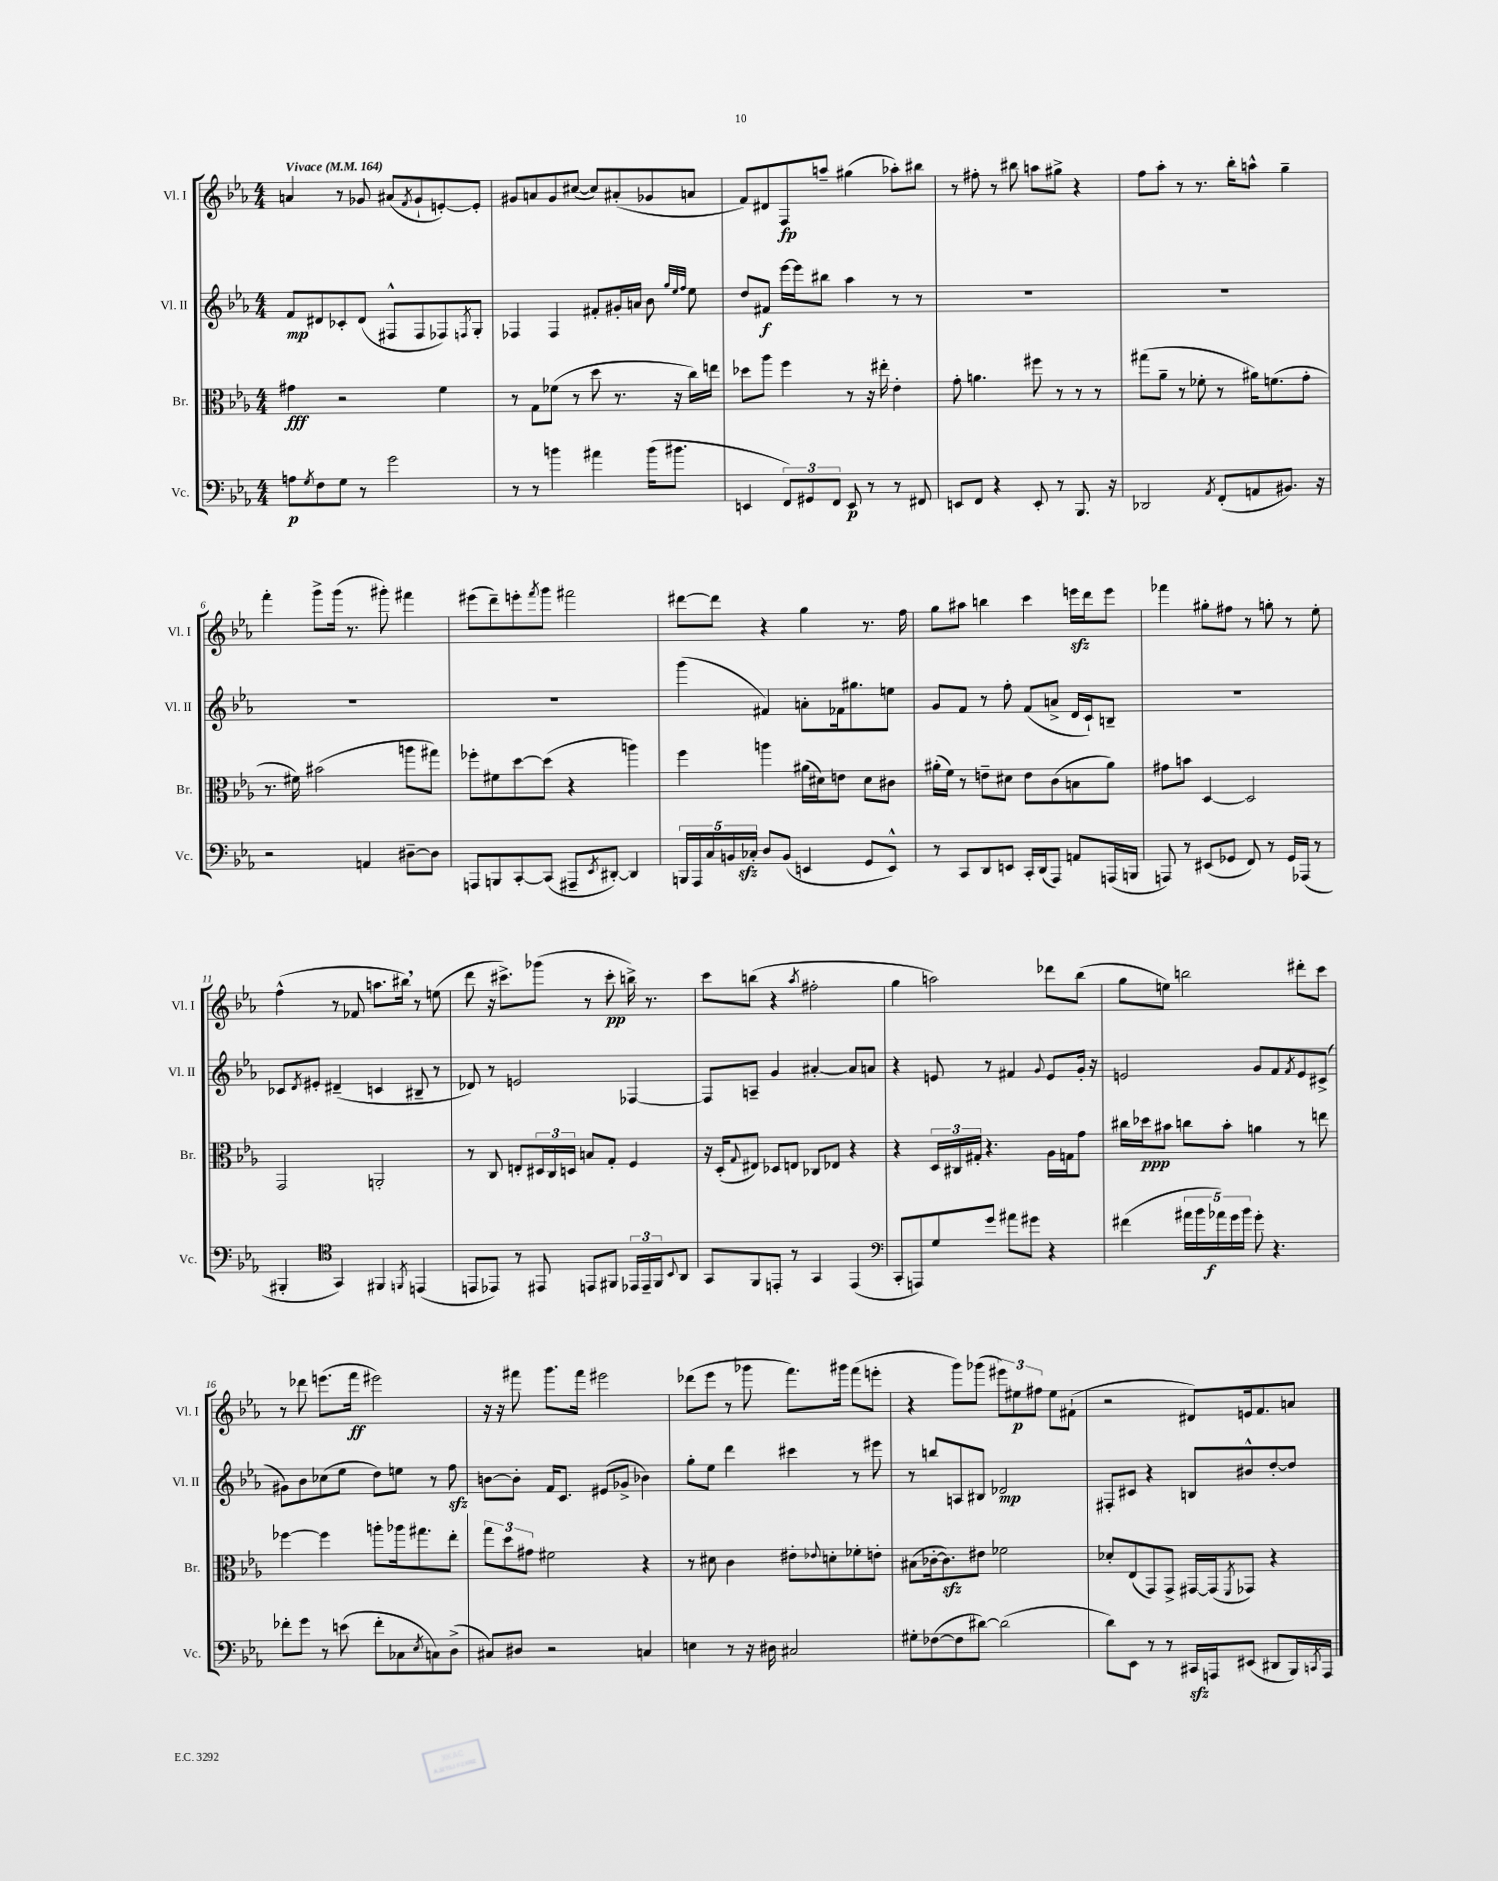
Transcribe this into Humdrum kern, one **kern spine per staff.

**kern	**dynam	**kern	**dynam	**kern	**dynam	**kern	**dynam
*part4	*part4	*part3	*part3	*part2	*part2	*part1	*part1
*staff4	*staff4	*staff3	*staff3	*staff2	*staff2	*staff1	*staff1
*I"Vc.	*	*I"Br.	*	*I"Vl. II	*	*I"Vl. I	*
*I'Vc.	*	*I'Br.	*	*I'Vl. II	*	*I'Vl. I	*
*clefF4	*	*clefC3	*	*clefG2	*	*clefG2	*
*k[b-e-a-]	*	*k[b-e-a-]	*	*k[b-e-a-]	*	*k[b-e-a-]	*
*M4/4	*	*M4/4	*	*M4/4	*	*M4/4	*
*MM164	*	*MM164	*	*MM164	*	*MM164	*
=1	=1	=1	=1	=1	=1	=1	=1
!	!	!	!	!	!	!LO:TX:a:B:t=Vivace	!
8An\L	p	4g#X\	fff	8f/L	mp	4an/	.
8qG/	.	.	.	.	.	.	.
8F\	.	.	.	8d#X/	.	.	.
8G\J	.	2r	.	8c-X'/	.	8r	.
8r	.	.	.	(8d#/J	.	8g-X/	.
2g\	.	.	.	8F#X^^/L	.	(8a#X/L	.
.	.	.	.	.	.	8qf/	.
.	.	.	.	8F#/	.	8g-`/	.
.	.	4f\	.	8F-X/)	.	[8en'/)	.
.	.	.	.	8qFn/	.	.	.
.	.	.	.	8G'/J	.	8e'/J]	.
=2	=2	=2	=2	=2	=2	=2	=2
8r	.	8r	.	4F-X/	.	8g#X/L	.
8r	.	8G\L	.	.	.	8an/	.
4bn\	.	(8f-X\J	.	4F-/	.	8g#/	.
.	.	8r	.	.	.	([8cc#X/J	.
4a#X\	.	8dd\	.	8f#X'/L	.	8cc#/L])	.
.	.	8.r	.	16g#X'/L	.	(8a#X'/	.
.	.	.	.	16an/JJ	.	.	.
(16b\KL	.	.	.	8b-\	.	8g-X/	.
8.b#X\J	.	16r	.	.	.	.	.
.	.	.	.	32qqgg/LLL	.	.	.
.	.	.	.	32qqee-/	.	.	.
.	.	.	.	32qqff/JJJ	.	.	.
.	.	16cc\LL)	.	8ee-\	.	8an/J	.
.	.	16een\JJ	.	.	.	.	.
=3	=3	=3	=3	=3	=3	=3	=3
4EEn/	.	8dd-X\L	.	8dd/L	.	8f/L)	.
.	.	8aa-\J	.	8f#X/J	f	8d#X/	.
12FF/L)	.	4ff\	.	[16eee-\LL	.	8F/	fp
.	.	.	.	16eee-\J]	.	.	.
12GG#X/	.	.	.	.	.	.	.
.	.	.	.	8bb#X\J	.	8aan~/J	.
12FF/J	.	.	.	.	.	.	.
8EE/	p	8r	.	4aa-\	.	(4gg#X\	.
8r	.	16r	.	.	.	.	.
.	.	16ee#X'\	.	.	.	.	.
8r	.	4e-'\	.	8r	.	8aa-X'\L)	.
8FF#X/	.	.	.	8r	.	8bb#X\J	.
=4	=4	=4	=4	=4	=4	=4	=4
8EEn/L	.	8g'\	.	1r	.	8r	.
8FF/J	.	4.an\	.	.	.	8ff#X'\	.
4r	.	.	.	.	.	8r	.
.	.	.	.	.	.	8bb#X\	.
8EE'/	.	8ff#X\	.	.	.	8aan\L	.
8r	.	8r	.	.	.	8gg#X^\J	.
8.BBB-/	.	8r	.	.	.	4r	.
.	.	8r	.	.	.	.	.
16r	.	.	.	.	.	.	.
=5	=5	=5	=5	=5	=5	=5	=5
2DD-X/	.	(8gg#X\L	.	1r	.	8ff\L	.
.	.	8a-~\J	.	.	.	8aa-'\J	.
.	.	8r	.	.	.	8r	.
.	.	8f-X'\	.	.	.	8.r	.
8qAA-/	.	.	.	.	.	.	.
(8FF'/L	.	8r	.	.	.	.	.
.	.	.	.	.	.	16bb-'\KL	.
8AAn/	.	16a#X\KL)	.	.	.	8aan^^\J	.
.	.	(8.fn\	.	.	.	.	.
8.BB#X/J)	.	.	.	.	.	4gg~\	.
.	.	8g'\J	.	.	.	.	.
16r	.	.	.	.	.	.	.
!!LO:LB:g=z
=6	=6	=6	=6	=6	=6	=6	=6
2r	.	8.r	.	1r	.	4fff'\	.
.	.	16f#X\)	.	.	.	.	.
.	.	(2b#X\	.	.	.	8ggg^\L	.
.	.	.	.	.	.	(16ggg\Jk	.
.	.	.	.	.	.	8.r	.
4AAn/	.	.	.	.	.	.	.
.	.	.	.	.	.	8ggg#X'\)	.
[8D#X~\L	.	8aan\L	.	.	.	4fff#X\	.
8D#\J]	.	8gg#X\J)	.	.	.	.	.
=7	=7	=7	=7	=7	=7	=7	=7
8AAAn/L	.	8ff-X'\L	.	1r	.	(8eee#X\L	.
8BBBn/	.	8f#X\	.	.	.	8ddd~\)	.
[8CC'/	.	[8dd\	.	.	.	8eeen'\	.
.	.	.	.	.	.	8qfff/	.
(8CC/J]	.	(8dd\J]	.	.	.	8ggg\J	.
8AAA#X~/L	.	4r	.	.	.	2fff#X\	.
8qEE-/	.	.	.	.	.	.	.
[8DD#X'/J)	.	.	.	.	.	.	.
4DD#/]	.	4aan\)	.	.	.	.	.
=8	=8	=8	=8	=8	=8	=8	=8
20BBBn/LL	.	4ff\	.	(4ggg\	.	[8ddd#X\L	.
20AAA-/	.	.	.	.	.	.	.
20C/	.	.	.	.	.	.	.
.	.	.	.	.	.	8ddd#\J]	.
20BBn/	.	.	.	.	.	.	.
20C-Xzz'/JJ	.	.	.	.	.	.	.
8D/L	.	4aan\	.	4f#X/)	.	4r	.
(8BB/J	.	.	.	.	.	.	.
4EEn/	.	(16a#X\LL	.	8an'\L	.	4gg\	.
.	.	16d#X\J)	.	.	.	.	.
.	.	8en\J	.	16f-X\k	.	.	.
.	.	.	.	8.gg#X\	.	.	.
8GG/L	.	8d#\L	.	.	.	8.r	.
8EE^^/J)	.	8c#X\J	.	8een\J	.	.	.
.	.	.	.	.	.	16ff\	.
=9	=9	=9	=9	=9	=9	=9	=9
8r	.	(16a#X'\LL	.	8g/L	.	8gg\L	.
.	.	16f\JJ)	.	.	.	.	.
8CC/L	.	8r	.	8f/J	.	8aa#X\J	.
8DD/	.	8en~\L	.	8r	.	4bbn\	.
8EEn/J	.	8d#X\J	.	8ff'\	.	.	.
16CC'/LL	.	8e\L	.	(8f/L	.	4ccc\	.
(16DD/J	.	.	.	.	.	.	.
8AAA-/J)	.	(8c\	.	8an^/J	.	.	.
8AAn/L	.	8Bn\	.	16d/LL	.	16eeenzz\LL	.
.	.	.	.	16c`/J)	.	16ddd\J	.
(16AAAn/L	.	8a#\J)	.	8Bn~/J	.	8eee\J	.
16BBBn/JJ	.	.	.	.	.	.	.
=10	=10	=10	=10	=10	=10	=10	=10
8AAAn/)	.	8g#X\L	.	1r	.	4fff-X\	.
8r	.	8bn\J	.	.	.	.	.
(8EE#X/L	.	[4D/	.	.	.	8gg#X'\L	.
8GG-X/J	.	.	.	.	.	8ff#X\J	.
8FF/)	.	2D/]	.	.	.	8r	.
8r	.	.	.	.	.	8ggn'\	.
16GG-/LL	.	.	.	.	.	8r	.
(16AAA-X/JJ	.	.	.	.	.	.	.
8r	.	.	.	.	.	8ee-'\	.
!!LO:LB:g=z
=11	=11	=11	=11	=11	=11	=11	=11
4BBB#X'/	.	2GG/	.	8c-X/L	.	(4ff^^\	.
.	.	.	.	8qd/	.	.	.
.	.	.	.	8e#X'/J	.	.	.
*clefC4	*	*	*	*	*	*	*
4GG/)	.	.	.	(4d#X~/	.	8r	.
.	.	.	.	.	.	8f-X/	.
4FF#X/	.	2AAn'/	.	4cn/	.	8.aan\L	.
.	.	.	.	.	.	16bb#X,\Jk)	.
8qFFn/	.	.	.	.	.	.	.
(4EEn/	.	.	.	8B#X~/	.	8r	.
.	.	.	.	8r	.	(8een\	.
=12	=12	=12	=12	=12	=12	=12	=12
8EEn/L	.	8r	.	8d-X/)	.	8ddd\	.
8EE-X/J)	.	8C/	.	8r	.	16r	.
.	.	.	.	.	.	8.ccc#X^\L)	.
8r	.	8En'/L	.	2en/	.	.	.
8EE#X/	.	24D#X/L	.	.	.	(8ggg-X\J	.
.	.	24C/	.	.	.	.	.
.	.	24Dn/JJ	.	.	.	.	.
8EEn/L	.	8Bn/L	.	.	.	8r	.
8FF#X/J	.	8G'/J	.	.	.	8ccc#'\	pp
24EE-X/LL	.	4F/	.	[4F-X/	.	16bbn^\)	.
24EE-~/	.	.	.	.	.	.	.
.	.	.	.	.	.	8.r	.
24FF#/J	.	.	.	.	.	.	.
8qqBB-/	.	.	.	.	.	.	.
8AA-/J	.	.	.	.	.	.	.
=13	=13	=13	=13	=13	=13	=13	=13
8GG/L	.	16r	.	8F-/L]	.	8ccc\L	.
.	.	(16D'/KL	.	.	.	.	.
.	.	8qqG/	.	.	.	.	.
8FF/	.	8E#X/J)	.	8An~/J	.	(8bbn\J	.
8EEn'/J	.	8D-X/L	.	4g/	.	4r	.
8r	.	8En/J	.	.	.	.	.
.	.	.	.	.	.	8qaa-/	.
4GG/	.	8C-X/L	.	[4a#X'/	.	2ff#X'\	.
.	.	8E-X/J	.	.	.	.	.
(4EE/	.	4r	.	8a#/L]	.	.	.
.	.	.	.	8an/J	.	.	.
=14	=14	=14	=14	=14	=14	=14	=14
*clefF4	*	*	*	*	*	*	*
8CC'/L	.	4r	.	4r	.	4gg\	.
8AAAn/)	.	.	.	.	.	.	.
8G/	.	24D/LL	.	8en/	.	2aan\)	.
.	.	24C#X/	.	.	.	.	.
.	.	24G#X'/JJ	.	.	.	.	.
8g/J	.	4.r	.	8r	.	.	.
8a#X\L	.	.	.	4f#X/	.	.	.
8g#X\J	.	.	.	.	.	.	.
.	.	.	.	8qqg/	.	.	.
4r	.	16A-\LL	.	8e/L	.	8ddd-X\L	.
.	.	16Gn\J	.	.	.	.	.
.	.	8g\J	.	16g'/Jk	.	(8bb-\J	.
.	.	.	.	16r	.	.	.
=15	=15	=15	=15	=15	=15	=15	=15
(4f#X\	.	16cc#X\LL	.	2en/	.	8gg\L	.
.	.	16dd-X\J	ppp	.	.	.	.
.	.	8b#X\J	.	.	.	8een\J)	.
20a#X\LL	.	8ccn\L	.	.	.	2bbn\	.
20b-\	.	.	.	.	.	.	.
20a-X\)	f	.	.	.	.	.	.
.	.	8b#'\J	.	.	.	.	.
20g\	.	.	.	.	.	.	.
20b-\JJ	.	.	.	.	.	.	.
8g'\	.	4an\	.	8g/L	.	.	.
4.r	.	.	.	8f/	.	.	.
.	.	.	.	8qf/	.	.	.
.	.	8r	.	8e/	.	8ddd#X'\L	.
.	.	8een\	.	(8c#X^/J	.	8ccc\J	.
!!LO:LB:g=z
=16	=16	=16	=16	=16	=16	=16	=16
8f-X'\L	.	[4ff-X\	.	8g#X\L)	.	8r	.
8g\J	.	.	.	8b-\	.	8ddd-X\	.
8r	.	4ff-\]	.	(8cc-X\	.	(8.eeen\L	.
(8en\	.	.	.	8ee-\J	.	.	.
.	.	.	.	.	.	16fff\Jk	ff
8f-'\L	.	8aan'\L	.	8dd\L)	.	2eee#X\)	.
8C-X\	.	16aa-X\k	.	8een\J	.	.	.
.	.	8.gg#X\	.	.	.	.	.
8qE-/	.	.	.	.	.	.	.
8Cn\)	.	.	.	8r	.	.	.
(8D^\J	.	8ee-'\J	.	8ffzz\	.	.	.
=17	=17	=17	=17	=17	=17	=17	=17
8C#X/L)	.	12gg\L	.	[8bn\L	.	16r	.
.	.	.	.	.	.	16r	.
.	.	12dd\	.	.	.	.	.
8D#X/J	.	.	.	8b'\J]	.	8fff#X\	.
.	.	12g#X\J	.	.	.	.	.
2r	.	2f#X\	.	16f/KL	.	8.ggg\L	.
.	.	.	.	8.c/J	.	.	.
.	.	.	.	.	.	16fff#\Jk	.
.	.	.	.	(8e#X/L	.	2eee#X\	.
.	.	.	.	8g-X^/J	.	.	.
4Cn/	.	4r	.	4b-X\)	.	.	.
=18	=18	=18	=18	=18	=18	=18	=18
4En\	.	8r	.	8gg'\L	.	(8ddd-X\L	.
.	.	8d#X\	.	8ee-\J	.	8eee-\J	.
8r	.	4c\	.	4ddd\	.	8r	.
16r	.	.	.	.	.	8ggg-X\	.
16D#X\	.	.	.	.	.	.	.
2C#X/	.	8e#X'\L	.	4ccc#X\	.	8.fff\L)	.
.	.	8qqe-X/	.	.	.	.	.
.	.	8dn'\	.	.	.	.	.
.	.	.	.	.	.	16ggg#X\Jk	.
.	.	8f-X'\	.	8r	.	(8fff\L	.
.	.	8en'\J	.	8eee#X\	.	8eeen'\J	.
=19	=19	=19	=19	=19	=19	=19	=19
8G#X'\L	.	(8B#X\L	.	8r	.	4r	.
([8F-X\	.	[16c-X'\k	.	8bbn/L	.	.	.
.	.	8.c-zz\])	.	.	.	.	.
8F-\]	.	.	.	8An/	.	8ggg\L)	.
[8d#X\J)	.	8e#X\J	.	8B#X/J	.	(8ggg-X\J	.
(2d#\]	.	2f-X\	.	2d-X/	mp	12eee#X\L)	.
.	.	.	.	.	.	12ee#X\	p
.	.	.	.	.	.	12ff#X\J	.
.	.	.	.	.	.	8ee#\L	.
.	.	.	.	.	.	(8f#X`\J	.
=20	=20	=20	=20	=20	=20	=20	=20
8d\L)	.	8d-X'/L	.	8F#X'/L	.	2r	.
8EE-\J	.	(8E-/	.	8c#X/J	.	.	.
8r	.	8GG/)	.	4r	.	.	.
8r	.	8GG^/J	.	.	.	.	.
16CC#Xzz/LL	.	[16GG#X/LL	.	8Bn/L	.	8d#X/L)	.
16AAAn/J	.	(16GG#/J]	.	.	.	.	.
.	.	8qFF/	.	.	.	.	.
(8EE#X/J	.	8GG-X/J)	.	8b#X^^/	.	16en/k	.
.	.	.	.	.	.	8.f/	.
8DD#X/L	.	4r	.	[8dd'/	.	.	.
16BBB-/L)	.	.	.	8dd/J]	.	8an/J	.
8qCCn/	.	.	.	.	.	.	.
16AAA/JJ	.	.	.	.	.	.	.
==	==	==	==	==	==	==	==
*-	*-	*-	*-	*-	*-	*-	*-
